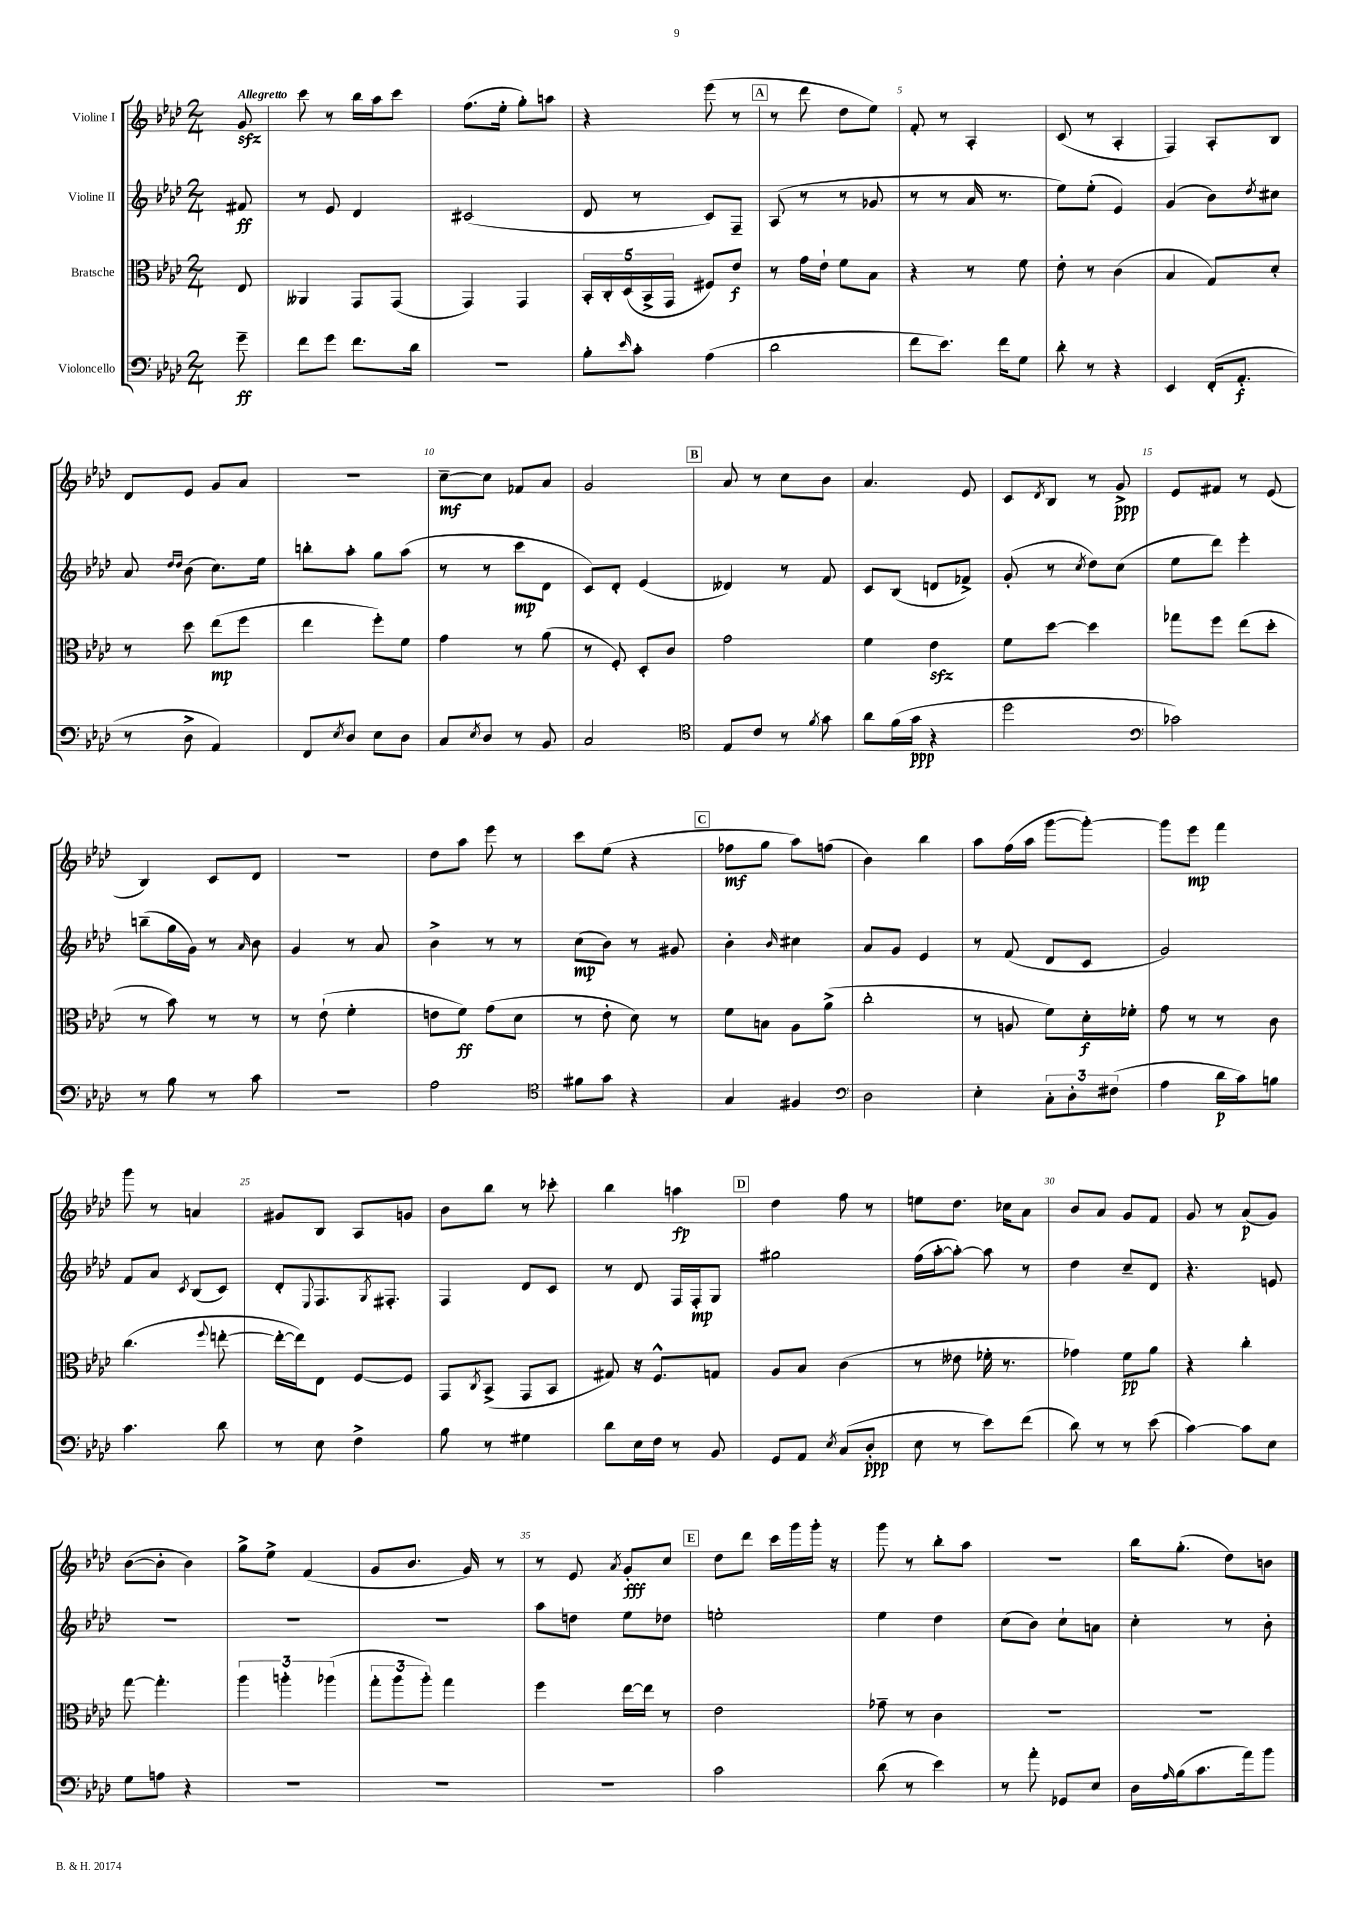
<<
\new StaffGroup <<
\new Staff = "s0" \with { instrumentName = "Violine I" } {
    \clef treble \key aes \major \numericTimeSignature \time 2/4 \partial 8 \tempo "Allegretto"
    g'8\sfz |
    c'''8 r8 bes''16 aes''16 c'''8 |
    f''8.( ees''16-. g''8-.) a''8 |
    r4 ees'''8( r8 |
    \mark \markup { \box "A" } r8 des'''8 des''8 ees''8) |
    f'8-. r8 aes4-. |
    c'8( r8 aes4-. |
    f4) aes8-. bes8 |
    des'8 ees'8 g'8 aes'8 |
    r2 |
    c''8~--\mf c''8 fes'8 aes'8 |
    g'2 |
    \mark \markup { \box "B" } aes'8 r8 c''8 bes'8 |
    aes'4. ees'8 |
    c'8 \acciaccatura { des'8 } bes8 r8 g'8->\ppp |
    ees'8 fis'8 r8 ees'8( |
    bes4) c'8 des'8 |
    r2 |
    des''8 aes''8 ees'''8 r8 |
    c'''8 ees''8( r4 |
    \mark \markup { \box "C" } fes''8\mf g''8 aes''8) f''8( |
    bes'4) bes''4 |
    aes''8 f''16( aes''16 g'''8~ g'''8~-.) |
    g'''8 ees'''8\mp f'''4 |
    g'''8 r8 a'4 |
    gis'8 bes8 aes8 g'8 |
    bes'8 bes''8 r8 ces'''8-. |
    bes''4 a''4\fp |
    \mark \markup { \box "D" } des''4 f''8 r8 |
    e''8 des''8. ces''16 aes'8 |
    bes'8 aes'8 g'8 f'8 |
    g'8 r8 aes'8\p( g'8) |
    bes'8~( bes'8-. bes'4) |
    g''8-> ees''8-> f'4( |
    g'8 bes'8. g'16) r8 |
    r8 ees'8 \acciaccatura { aes'8 } g'8-.\fff c''8 |
    \mark \markup { \box "E" } des''8 des'''8 c'''16 g'''16 g'''16-. r16 |
    g'''8 r8 bes''8-. aes''8 |
    r2 |
    bes''16 g''8.-.( des''8) b'8 \bar "|." |
}
\new Staff = "s1" \with { instrumentName = "Violine II" } {
    \clef treble \key aes \major \numericTimeSignature \time 2/4 \partial 8
    fis'8\ff |
    r8 ees'8 des'4 |
    cis'2( |
    des'8 r8 c'8) f8-- |
    \mark \markup { \box "A" } aes8( r8 r8 ges'8 |
    r8 r8 aes'16 r8. |
    ees''8) ees''8-.( ees'4) |
    g'4( bes'8) \acciaccatura { des''8 } cis''8 |
    aes'8 \grace { des''16 des''16 } bes'8( c''8.) ees''16 |
    b''8-. aes''8-. g''8 aes''8( |
    r8 r8 c'''8\mp des'8 |
    c'8) des'8-. ees'4( |
    \mark \markup { \box "B" } deses'4) r8 f'8 |
    c'8 bes8( d'8 fes'8->) |
    g'8-.( r8 \acciaccatura { c''8 } des''8) c''8( |
    ees''8 des'''8) ees'''4-. |
    b''8--( g''16 g'16) r8 \grace { aes'16 } bes'8 |
    g'4 r8 aes'8 |
    bes'4-> r8 r8 |
    c''8\mp( bes'8) r8 gis'8 |
    \mark \markup { \box "C" } bes'4-. \grace { bes'16 } cis''4 |
    aes'8 g'8 ees'4 |
    r8 f'8( des'8 c'8 |
    g'2) |
    f'8 aes'8 \acciaccatura { c'8 } bes8( c'8) |
    des'8-. \appoggiatura { ees8 } f8. \acciaccatura { g8 } fis8.-. |
    f4 des'8 c'8 |
    r8 des'8 f16 f16-.\mp g8 |
    \mark \markup { \box "D" } gis''2 |
    f''16( aes''16~-. aes''8~-.) aes''8 r8 |
    des''4 c''8-- des'8 |
    r4. e'8 |
    R2 |
    R2 |
    R2 |
    aes''8 d''8 ees''8 des''8 |
    \mark \markup { \box "E" } e''2-. |
    ees''4 des''4 |
    c''8( bes'8) c''8-! a'8 |
    c''4-. r8 bes'8-. \bar "|." |
}
\new Staff = "s2" \with { instrumentName = "Bratsche" } {
    \clef alto \key aes \major \numericTimeSignature \time 2/4 \partial 8
    ees8 |
    aeses,4 g,8 g,8( |
    g,4) g,4 |
    \tuplet 5/4 { bes,16-. c16-. des16( bes,16-> g,16 } fis8) ees'8\f |
    \mark \markup { \box "A" } r8 g'16 ees'16-! f'8 bes8 |
    r4 r8 f'8 |
    ees'8-. r8 c'4( |
    bes4 g8) des'8-. |
    r8 des''8 ees''8\mp( f''8 |
    ees''4 f''8-.) f'8 |
    g'4 r8 aes'8( |
    r8 f8-.) des8-. c'8 |
    \mark \markup { \box "B" } g'2 |
    f'4 ees'4\sfz |
    f'8 des''8~ des''4 |
    ges''8 f''8 ees''8( des''8-. |
    r8 bes'8) r8 r8 |
    r8 ees'8-!( f'4-. |
    e'8 f'8\ff) g'8( des'8 |
    r8 ees'8-. des'8) r8 |
    \mark \markup { \box "C" } f'8 b8 aes8 aes'8->( |
    c''2-. |
    r8 a8 f'8) des'16-.\f fes'16-. |
    g'8 r8 r8 c'8 |
    c''4.( \appoggiatura { f''8 } e''8~-. |
    e''16~-. e''16) ees8 f8~ f8 |
    g,8 \acciaccatura { c8 } bes,8->( g,8 bes,8 |
    gis8) r16 f8.-^ g8 |
    \mark \markup { \box "D" } aes8 bes8 c'4( |
    r8 eeses'8 fes'16-. r8. |
    ges'4) f'8\pp aes'8 |
    r4 c''4-. |
    g''8~ g''4.-. |
    \tuplet 3/2 { aes''4 a''4-. aes''4( } |
    \tuplet 3/2 { g''8-. aes''8 aes''8-.) } g''4 |
    f''4 ees''16~ ees''16 r8 |
    \mark \markup { \box "E" } ees'2 |
    ges'8-- r8 c'4 |
    R2 |
    R2 \bar "|." |
}
\new Staff = "s3" \with { instrumentName = "Violoncello" } {
    \clef bass \key aes \major \numericTimeSignature \time 2/4 \partial 8
    g'8--\ff |
    f'8 g'8 f'8. des'16 |
    R2 |
    bes8-. \grace { ees'16 } c'8-. aes4( |
    \mark \markup { \box "A" } des'2 |
    f'8 ees'8.) f'16 g8 |
    des'8-. r8 r4 |
    ees,4 f,16-.( aes,8.-.\f |
    r8 des8-> aes,4) |
    f,8 \acciaccatura { ees8 } des8 ees8 des8 |
    c8 \acciaccatura { ees8 } des8 r8 bes,8 |
    c2 |
    \mark \markup { \box "B" } \clef tenor ees8 c'8 r8 \acciaccatura { f'8 } g'8 |
    aes'8 f'16( g'16\ppp r4 |
    des''2 |
    \clef bass ces'2) |
    r8 bes8 r8 c'8 |
    r2 |
    aes2 |
    \clef tenor fis'8 g'8 r4 |
    \mark \markup { \box "C" } g4 fis4 |
    \clef bass des2 |
    ees4-. \tuplet 3/2 { c8-. des8-. fis8( } |
    aes4 des'16\p c'16) b8 |
    c'4. des'8 |
    r8 ees8 f4-> |
    bes8 r8 gis4 |
    des'8 ees16 f16 r8 bes,8 |
    \mark \markup { \box "D" } g,8 aes,8 \acciaccatura { ees8 } c8( des8-.\ppp |
    ees8 r8 ees'8) f'8( |
    des'8) r8 r8 ees'8( |
    c'4~) c'8 ees8 |
    g8 a8 r4 |
    R2 |
    R2 |
    R2 |
    \mark \markup { \box "E" } c'2 |
    des'8( r8 ees'4) |
    r8 aes'8-. ges,8 ees8 |
    des16 \grace { aes16 } bes16( c'8. aes'16) bes'8 \bar "|." |
}
>>
>>
\layout { \context { \Score \override BarNumber.break-visibility = ##(#f #t #t) barNumberVisibility = #(every-nth-bar-number-visible 5) } }
